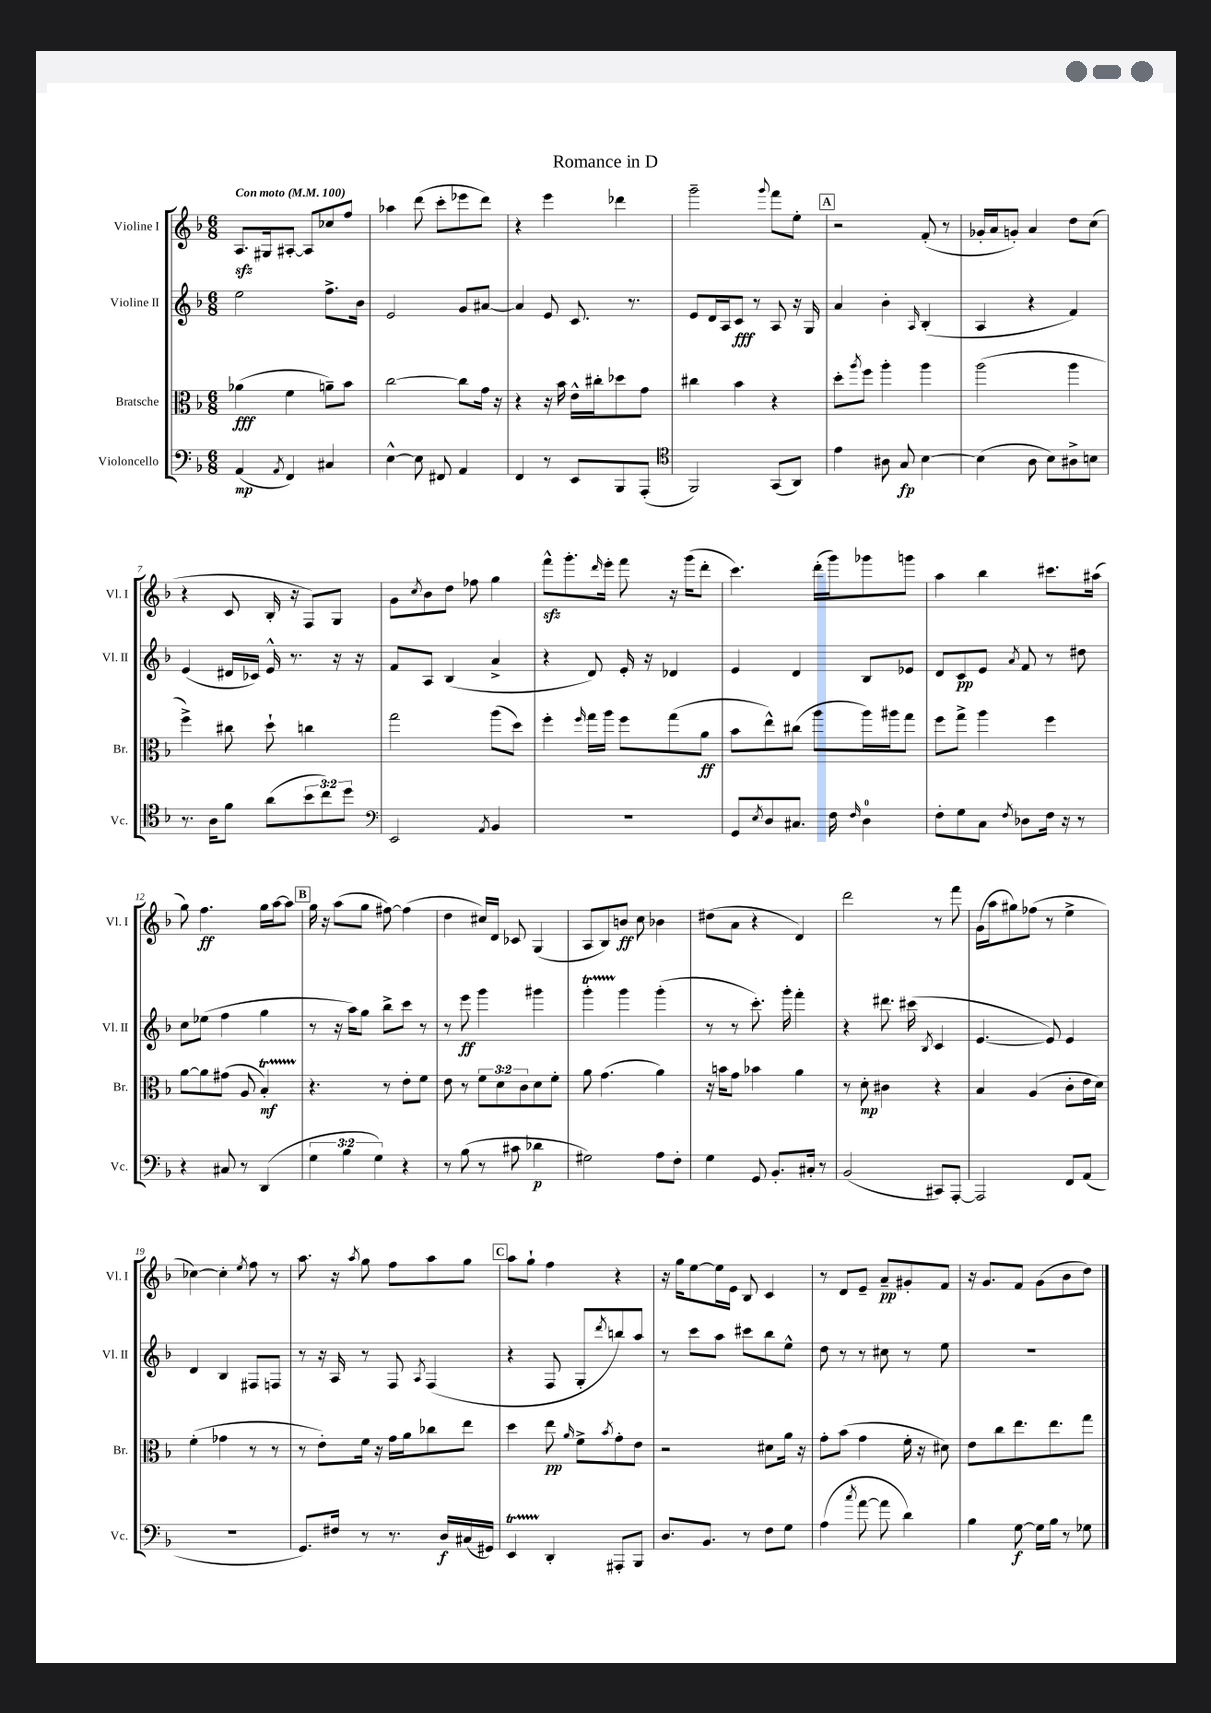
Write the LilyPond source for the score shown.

\header { title = "Romance in D" }
<<
\new StaffGroup <<
\new Staff = "s0" \with { instrumentName = "Violine I" shortInstrumentName = "Vl. I" } {
    \clef treble \key f \major \numericTimeSignature \time 6/8 \tempo "Con moto" 4 = 100
    a8.\sfz gis16 ais8~-. ais8 ces''8 f''8 |
    aes''4 d'''8( c'''8-. ees'''8 d'''8) |
    r4 e'''4 des'''4 |
    g'''2-- \appoggiatura { g'''8 } f'''8 e''8-. |
    \mark \markup { \box "A" } r2 f'8-.( r8 |
    ges'16-. a'16 g'8-.) a'4 d''8 c''8( |
    r4 c'8 bes16-. r16 f8) g8 |
    g'8 \acciaccatura { c''8 } bes'8 d''8 fes''8 g''4 |
    f'''8-^\sfz g'''8.-. \grace { d'''16 } e'''16-. f'''8 r16 g'''16( d'''8-. |
    c'''4.) d'''16-.( g'''16) ges'''8 g'''8 |
    a''4 bes''4 cis'''8. ais''16( |
    g''8) f''4.\ff g''16 a''16~ a''8 |
    \mark \markup { \box "B" } g''16 r16 a''8( g''8 fis''8~) fis''4( |
    d''4 cis''16) d'16 ces'8 g4( |
    a8 bes8) b'8\ff c''8 bes'4 |
    dis''8( a'8 r4 d'4) |
    d'''2 r8 f'''8 |
    g'16( a''16 gis''8) fes''8( r8 e''4-> |
    ces''4~) ces''4-. \acciaccatura { e''8 } f''8 r8 |
    a''8. r16 \acciaccatura { a''8 } g''8 f''8 a''8 g''8 |
    \mark \markup { \box "C" } a''8 g''8-! f''4 r4 |
    r16 g''16 e''8~ e''16 e'16 bes8 c'4 |
    r8 d'8 e'8-- a'8--\pp gis'8-. f'8 |
    r16 g'8. f'8 g'8( bes'8 d''8) \bar "|." |
}
\new Staff = "s1" \with { instrumentName = "Violine II" shortInstrumentName = "Vl. II" } {
    \clef treble \key f \major \numericTimeSignature \time 6/8
    e''2 f''8.-> bes'16 |
    e'2 g'8 ais'8~ |
    ais'4 e'8 c'8. r8. |
    e'8 d'16 a16 c'8\fff r8 a8 r16 g16 |
    \mark \markup { \box "A" } a'4 bes'4-. \grace { a16 } bes4-.( |
    a4 r4 f'4) |
    e'4( dis'16 ces'16) e'16-^ r8. r16 r16 |
    f'8 a8 bes4( a'4-> |
    r4 d'8) e'16-. r16 des'4 |
    e'4 d'4 bes8 ees'8 |
    d'8 c'8\pp e'8 \acciaccatura { a'8 } f'8 r8 dis''8 |
    c''8 ees''8( f''4 g''4 |
    \mark \markup { \box "B" } r8 r16 a''16) g''8 bes''8-> c'''8 r8 |
    r8 e'''8\ff g'''4 gis'''4 |
    g'''4-.\startTrillSpan g'''4\stopTrillSpan g'''4-.( |
    r8 r8 c'''8.-.) g'''16-. f'''4-. |
    r4 dis'''8. cis'''16( \acciaccatura { bes8 } c'4 |
    e'4.~ e'8) e'4 |
    d'4 bes4 fis8 f8 |
    r8 r16 a16 r8 f8 \acciaccatura { a8 } f4( |
    \mark \markup { \box "C" } r4 f8 g8-. \acciaccatura { d'''8 } b''8) a''8 |
    r8 c'''8 a''8 cis'''8 bes''8 e''8-^ |
    d''8 r8 r8 cis''8 r8 e''8 |
    R2. \bar "|." |
}
\new Staff = "s2" \with { instrumentName = "Bratsche" shortInstrumentName = "Br." } {
    \clef alto \key f \major \numericTimeSignature \time 6/8 \override Staff.TupletNumber.text = #tuplet-number::calc-fraction-text
    aes'4\fff( f'4 a'8--) bes'8 |
    c''2~ c''8 g'16 r16 |
    r4 r16 bes'16 e'16-^ cis''16-. des''8 g'8 |
    cis''4 bes'4 r4 |
    \mark \markup { \box "A" } d''8-. \acciaccatura { a''8 } f''8 a''4-. a''4 |
    a''2( a''4 |
    f''4->) cis''8 d''8-! c''4 |
    g''2 a''8( d''8) |
    f''4-. \grace { f''16 } g''16 a''16 f''8 g''8( a'8\ff |
    bes'8 e''8-^) cis''8( a''8 a''16) ais''16 g''8 |
    f''8 g''8-> a''4 f''4 |
    a'8~ a'8 gis'8( a8 bes4-.\startTrillSpan\mf) |
    \mark \markup { \box "B" } r4.\stopTrillSpan r8 e'8-. f'8 |
    e'8 r8 \tuplet 3/2 { f'8 d'8 c'8 } d'8 f'8-. |
    a'8 g'4.( a'4) |
    r16 b'16 g'8 bes'4 a'4 |
    r8 d'8-.\mp cis'4 r4 |
    bes4 a4( c'8-. e'16 d'16) |
    f'4-.( ges'4 r8 r8 |
    r8 e'8-.) f'16 r16 g'16 a'16 ces''8 e''8 |
    \mark \markup { \box "C" } d''4 e''8\pp \grace { a'16 } f'8-> \acciaccatura { bes'8 } g'8-. e'8 |
    r2 dis'8 a'16 r16 |
    g'8-. bes'8( g'4 f'16-. r16 dis'8) |
    e'8 c''8 e''8. e''8. g''8 \bar "|." |
}
\new Staff = "s3" \with { instrumentName = "Violoncello" shortInstrumentName = "Vc." } {
    \clef bass \key f \major \numericTimeSignature \time 6/8 \override Staff.TupletNumber.text = #tuplet-number::calc-fraction-text
    a,4\mp( \acciaccatura { a,8 } f,4) cis4 |
    e4~-^ e8 fis,8 a,4 |
    f,4 r8 e,8 bes,,8 a,,8-.( |
    \clef tenor f,2) g,8( a,8) |
    \mark \markup { \box "A" } e'4 ais8 g8\fp bes4~ |
    bes4( a8 bes8) ais8-> b8 |
    r8. a16 f'8 a'8( \tuplet 3/2 { bes'8 c''8) d''8 } |
    \clef bass e,2 \acciaccatura { a,8 } bes,4 |
    R2. |
    g,8 \acciaccatura { e8 } d8 cis8. f16 \grace { f16 } d4-0 |
    f8-. g8 c8 \acciaccatura { f8 } des8 f16 r16 r8 |
    r4 cis8 r8 d,4( |
    \mark \markup { \box "B" } \tuplet 3/2 { g4 bes4 g4) } r4 |
    r8 bes8( r8 cis'8 des'4\p |
    gis2) a8 f8-. |
    g4 g,8 bes,8.-. cis16-. r8 |
    bes,2( cis,8) a,,8~-. |
    a,,2 f,8 a,8( |
    R2. |
    g,8.) fis16 r8 r8. d16\f cis16( gis,16) |
    \mark \markup { \box "C" } e,4\startTrillSpan d,4-.\stopTrillSpan ais,,8-. bes,,8 |
    d8. bes,8. r8 f8 g8 |
    a4( \acciaccatura { c''8 } a'8~ a'8 d'4) |
    bes4 g8~\f g16 bes16 r8 ges8 \bar "|." |
}
>>
>>
